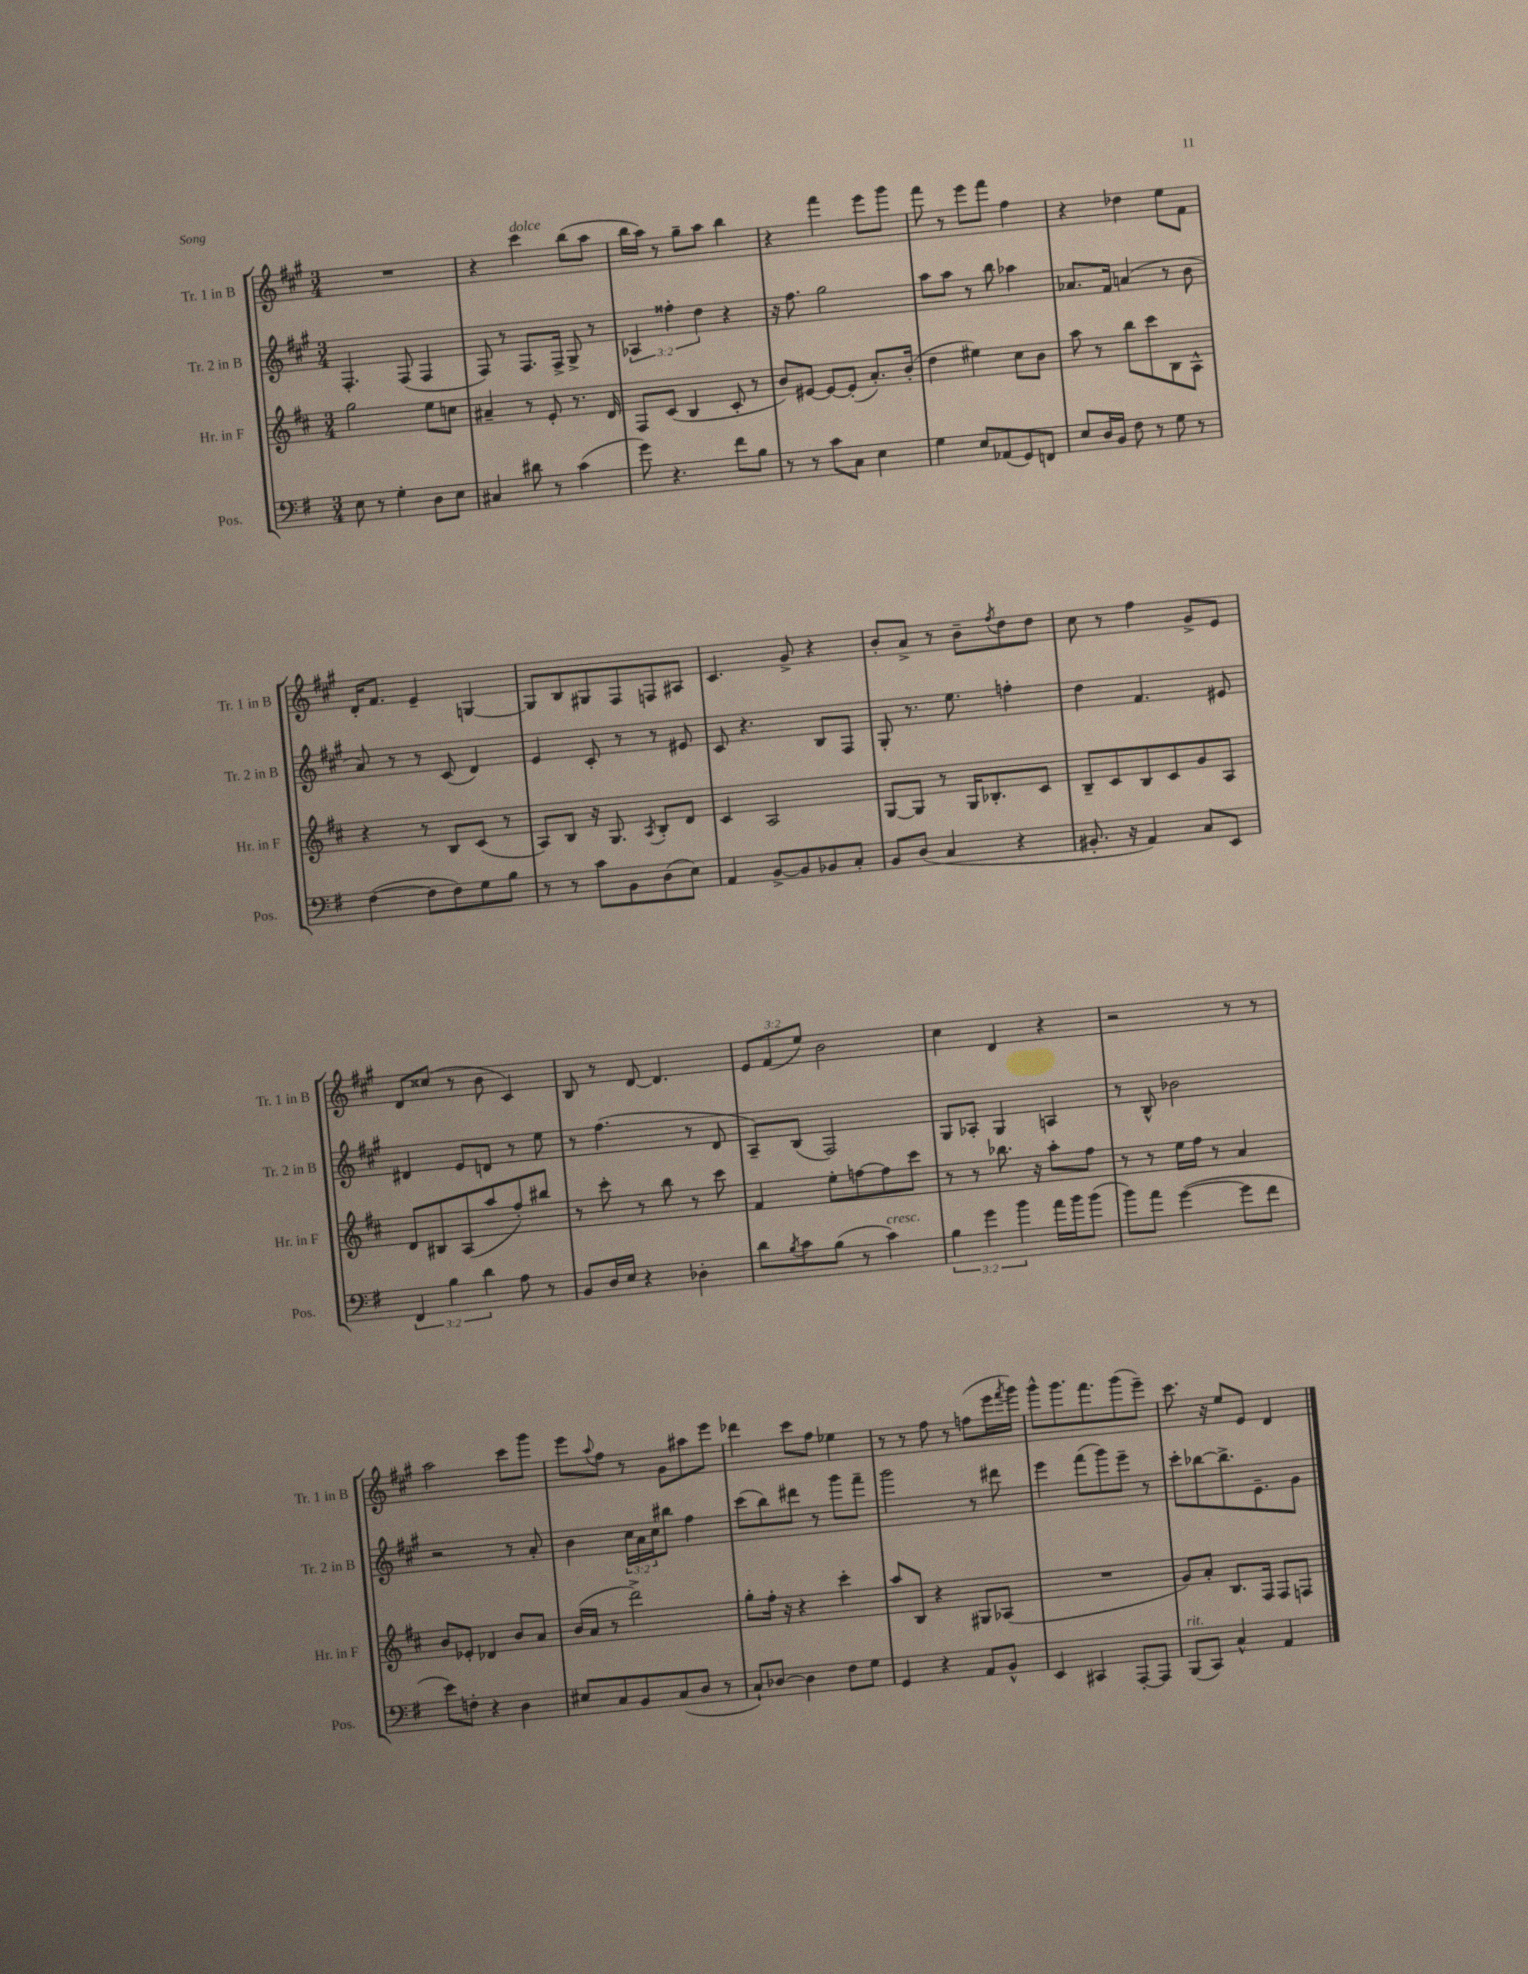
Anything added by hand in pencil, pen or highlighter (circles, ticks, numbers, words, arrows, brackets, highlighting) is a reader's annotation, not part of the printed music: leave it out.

**kern	**kern	**kern	**kern
*part4	*part3	*part2	*part1
*staff4	*staff3	*staff2	*staff1
*I"Pos.	*I"Hr. in F	*I"Tr. 2 in B	*I"Tr. 1 in B
*I'Pos.	*I'Hr. in F	*I'Tr. 2 in B	*I'Tr. 1 in B
*clefF4	*clefG2	*clefG2	*clefG2
*k[f#]	*k[f#c#]	*k[f#c#g#]	*k[f#c#g#]
*M3/4	*M3/4	*M3/4	*M3/4
=6	=6	=6	=6
8E\	2gg\	4.F#'/	2.r
8r	.	.	.
4G'\	.	.	.
.	.	(8F#/	.
8D\L	8ee\L	4F#/	.
8E\J	8ccn\J	.	.
=7	=7	=7	=7
4C#X/	4a#X~/	8F#/)	4r
.	.	8r	.
!	!	!	!LO:TX:a:i:t=dolce
8d#X\	8r	8.F#/L	4ccc#\
8r	8e'/	.	.
.	.	16F#^/Jk	.
(4c\	8.r	8G#^/	(8bb\L
.	.	8r	8aa\J
.	16d/	.	.
=8	=8	=8	=8
8g\)	8F#/L	6A-X/	16bb\LL
.	.	.	16aa\JJ)
4.r	(8c#/J	.	8r
.	.	6ff##X'\	.
.	4B/	.	8gg#~\L
.	.	6dd\	.
.	.	.	8aa\J
8f#\L	8c#'/	4r	4bb\
8B\J	8r	.	.
=9	=9	=9	=9
8r	8b/L)	16r	4r
.	.	8.ff#\	.
8r	[8e#X/J	.	.
8c\L	8e#/L_	2gg#\	4fff#\
8C\J	(8e#'/J]	.	.
4E\	8.a'/L)	.	8eee\L
.	.	.	8ggg#\J
.	(16b'/Jk	.	.
=10	=10	=10	=10
4G\	4dd\	8aa\L	8fff#\
.	.	8aa\J	8r
8E/L	4ee#X\)	8r	8eee\L
(8AA-X/	.	8bb\	8fff#\J
8GG/)	8cc#\L	4aa-X\	4ff#\
8FFn/J	8b\J	.	.
=11	=11	=11	=11
8E/L	8aa\	8.a-X/L	4r
16D/L	8r	.	.
16BB/JJ	.	16f#/Jk	.
8F#\	8bb\L	(4an/	4dd-X\
8r	8ccc#\	.	.
8G\	8B\	8r	8ee\L
8r	8A^^\J	8b\	8f#\J
!!LO:LB:g=z
=12	=12	=12	=12
([4F#\	4r	8a/)	16d'/KL
.	.	.	8.f#/J
.	.	8r	.
8F#\L]	8r	8r	4e~/
8F#\)	8B/L	(8c#/	.
8G\	(8c#/J	4d/)	[4Gn/
8B\J	8r	.	.
=13	=13	=13	=13
8r	8A/L)	4e/	8G/L]
8r	8B/J	.	8B/
8c\L	16r	8c#'/	8G#X/
.	8.G/	.	.
8BB\	.	8r	8F#/
.	8qA/	.	.
(8D\	8B'/L	8r	8Fn/
8E\J)	8d/J	8e#X/	8A#X/J
=14	=14	=14	=14
4AA/	4c#/	8c#/	4.c#/
.	.	4.r	.
[8BB^/L	2A/	.	.
8BB/]	.	.	8g#^/
8BB-X/	.	8B/L	4r
8C'/J	.	8F#/J	.
=15	=15	=15	=15
8BB/L	[8G/L	8G#'/	8b'/L
(8D/J	8G/J]	8.r	8a^/J
4C/	8r	.	8r
.	.	8.ee\	.
.	16G/KL	.	8b~\L
.	8.B-X'/	.	.
.	.	.	8qff#/
4r	.	4ffn'\	8dd\
.	8c#/J	.	8dd\J
=16	=16	=16	=16
8.BB#X'/	8B~/L	4dd\	8cc#\
.	8c#/	.	8r
16r	.	.	.
4AA/)	8B/	4.f#/	4ff#\
.	8c#/	.	.
8C/L	8g/	.	8g#^/L
8EE/J	8A/J	8e#X/	8e/J
!!LO:LB:g=z
=17	=17	=17	=17
6FF#/	8d/L	4d#X/	8d/L
.	8B#X/	.	(8cc##X/J
6B\	.	.	.
.	(8A/	8e/L	8r
6d\	.	.	.
.	8aa/	8dn/J	8b\
8A\	8ff#'/)	8r	4c#/)
8r	8bb#X/J	8ee\	.
=18	=18	=18	=18
8BB/L	8r	8r	8B/
16D/L	8ccc#'\	(4.ff#\	8r
16E/JJ	.	.	.
4r	8r	.	[8d/
.	8bb\	.	4.d/]
4D-X'\	8r	8r	.
.	8ccc#\	8d/	.
=19	=19	=19	=19
8d\L	4f#/	8A~/L)	12e/L
.	.	.	(12f#/
8qB/	.	.	.
8c\	.	(8B/J	.
.	.	.	12ee/J)
(8B\J	8ee'\L	2F#/)	2b\
8r	[8ffn\	.	.
!LO:TX:a:i:t=cresc.	!	!	!
4c\)	8ff\]	.	.
.	8ccc#\J	.	.
=20	=20	=20	=20
6B\	8r	8G#/L	4cc#\
.	8r	8A-X'/J	.
6g\	.	.	.
.	8.bb-X\	4G#/	4d/
6b\	.	.	.
.	16r	.	.
16a\LL	8aa'\L	4An/	4r
16b\J	.	.	.
(8b\J	8ff#\J	.	.
=21	=21	=21	=21
8b\L)	8r	8r	2r
8a\J	8r	8B^^/	.
([4g\	16ee\LL	2b-X\	.
.	16ff#\JJ	.	.
.	8r	.	.
8g\L]	4a/	.	8r
8f#\J	.	.	8r
!!LO:LB:g=z
=22	=22	=22	=22
8e\L)	8b/L	2r	2aa\
8Fn'\J	8e-X'/J	.	.
4r	4d-X/	.	.
4D\	8b/L	8r	8ccc#\L
.	8a/J	8a'/	8ggg#\J
=23	=23	=23	=23
8E#X/L	(16b/LL	4b\	8eee\L
.	16a/JJ	.	.
.	.	.	8qqaa/
8C/	8r	.	8ff#\J
8BB/	2ddd^\)	24cc#\LL	8r
.	.	24a\	.
.	.	24cc#\J	.
(8C/	.	8bb#X\J	8g#\L
8D/J	.	4ff#\	8aa#X\
8r	.	.	8eee\J
=24	=24	=24	=24
8C`/L)	8gg'\L	(8ccc#\L	4ddd-X\
[8D-X/J	16ff#'\Jk	8bb\)	.
.	16r	.	.
4D-\]	4r	8ddd#X\J	8ccc#\L
.	.	8r	8ff#\J
8F#\L	4ccc#'\	8ggg#\L	4ee-X\
8G\J	.	8fff#~\J	.
=25	=25	=25	=25
4GG/	8aa/L	2ggg#\	8r
.	8B/J	.	8r
4r	4r	.	8ff#\
.	.	.	8r
8AA/L	8G#X/L	8r	(8ffn\L
8BB^^/J	(8A-X/J	8ddd#X\	16eee\L
.	.	.	8qfff#/
.	.	.	16ggg#\JJ)
=26	=26	=26	=26
4EE/	2.r	4eee\	8ggg#^^\L
.	.	.	8.ggg#\
4CC#X/	.	(8fff#\L	.
.	.	.	8.fff#\
.	.	8ggg#\)	.
[8AAA'/L	.	8eee~\J	(8ggg#\
8AAA/J]	.	8r	8eee~\J)
=27	=27	=27	=27
!LO:TX:a:i:t=rit.	!	!	!
(8BBB/L	8g/L)	8ccc#'\L	8.ccc#\
8CC/J)	8a'/J	[8bb-X\	.
.	.	.	16r
4C^^/	8.B/L	8.bb-^\]	8ee/L
.	.	.	8e/J
.	16F#/Jk	8.e~\	.
4AA/	8F#/L	.	4d/
.	8Fn/J	8g#\J	.
==	==	==	==
*-	*-	*-	*-
